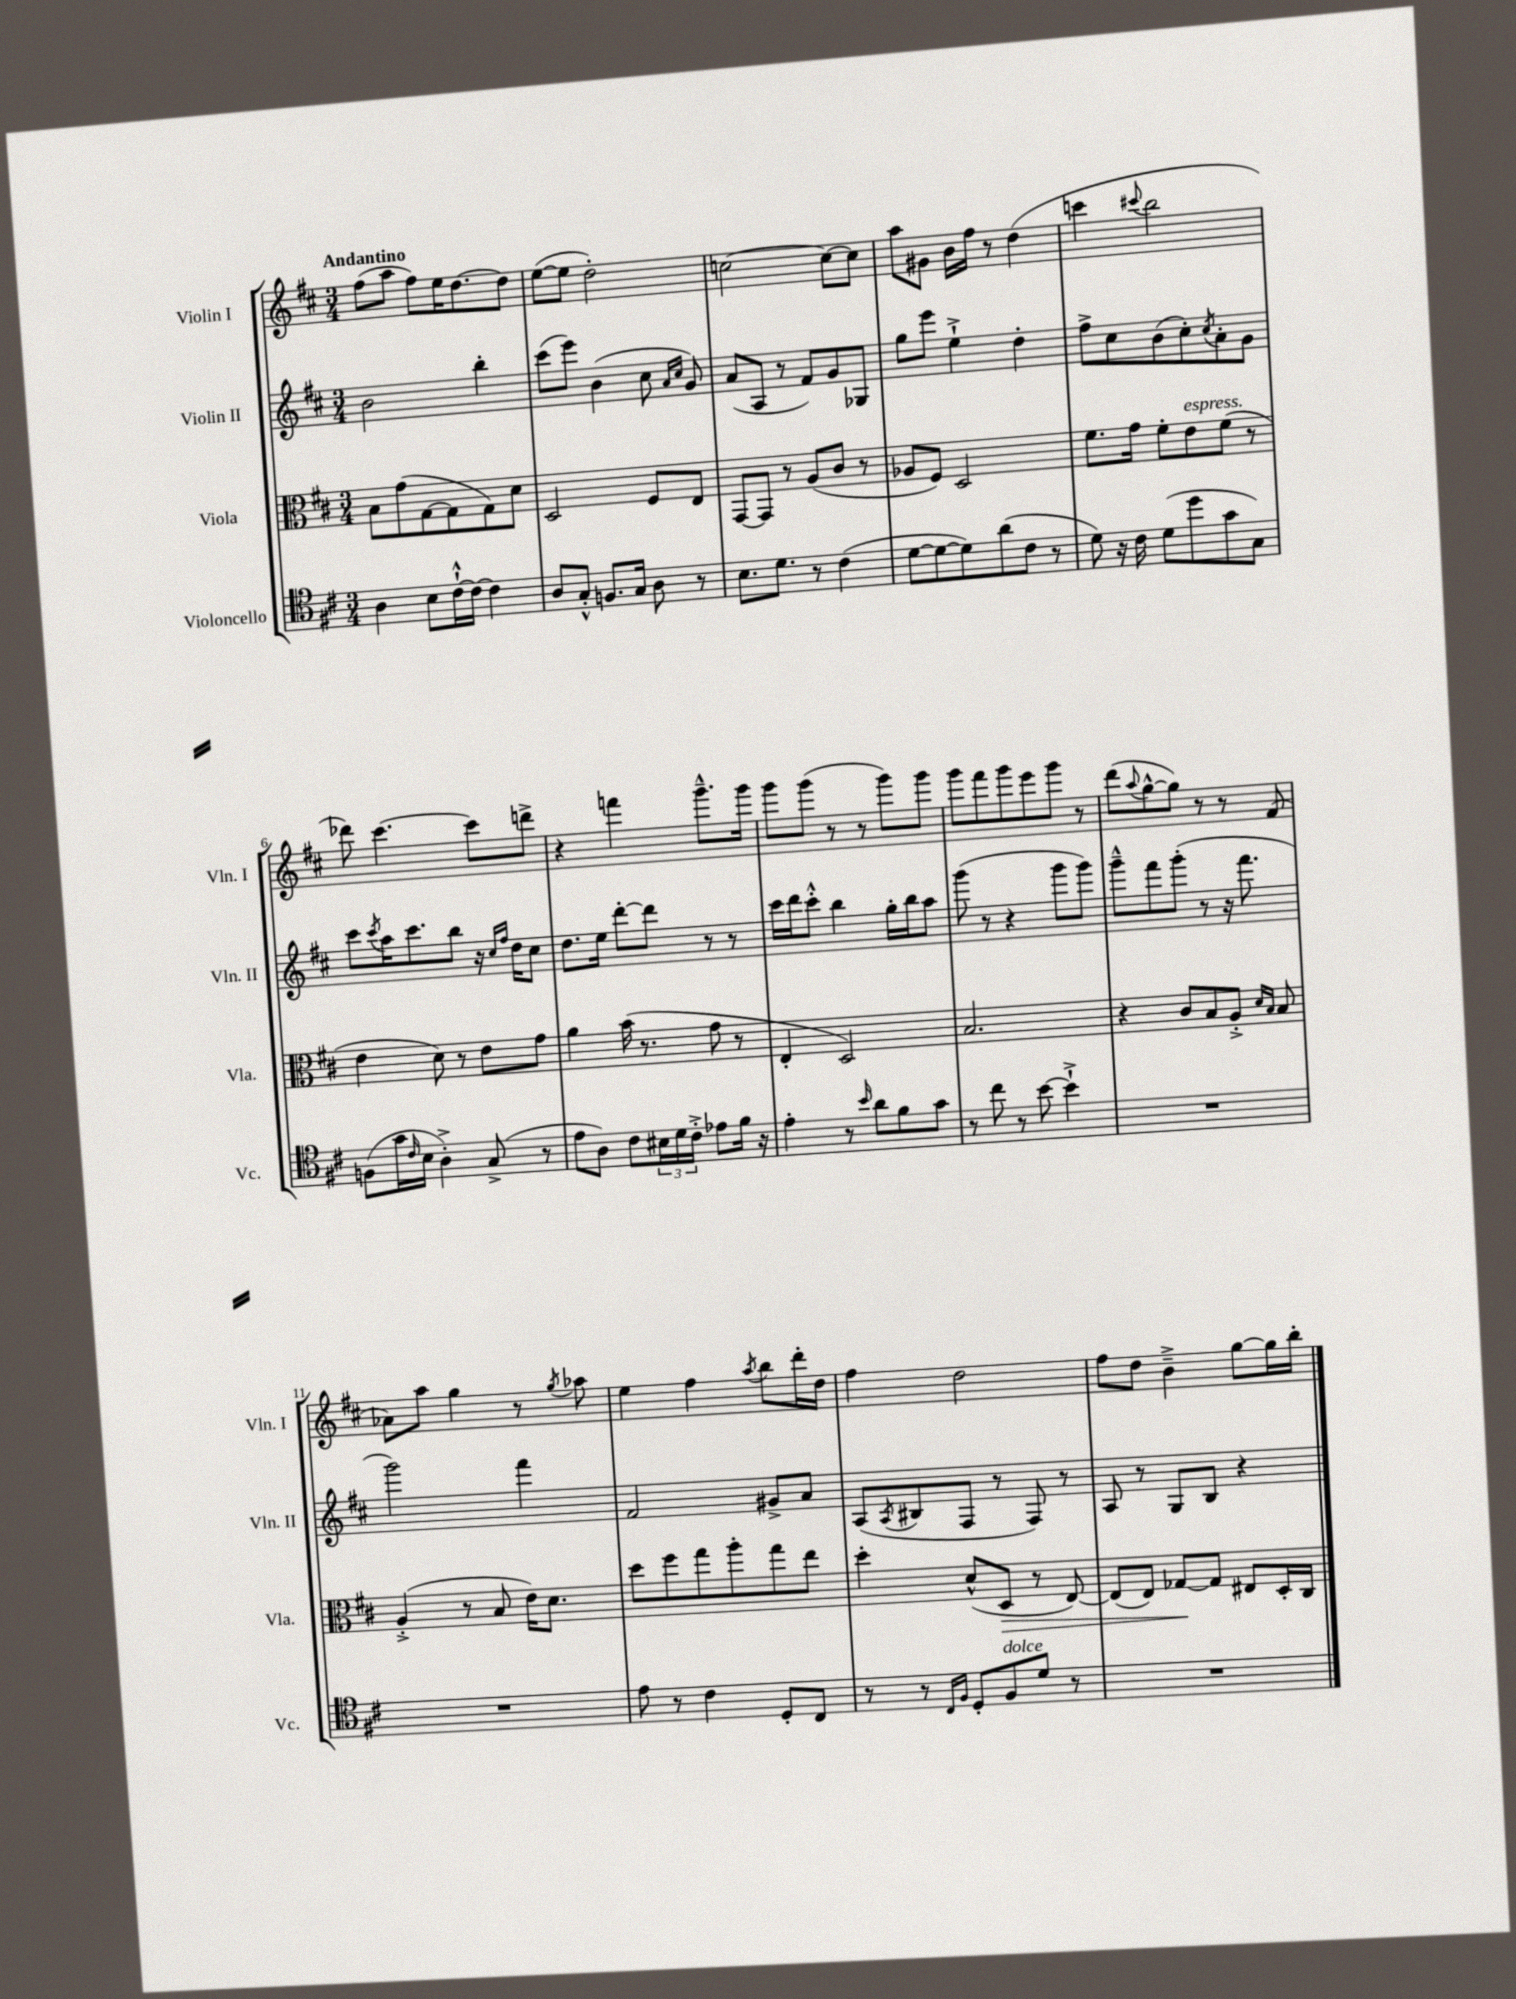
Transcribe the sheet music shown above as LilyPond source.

<<
\new StaffGroup <<
\new Staff = "s0" \with { instrumentName = "Violin I" shortInstrumentName = "Vln. I" } {
    \clef treble \key d \major \numericTimeSignature \time 3/4 \tempo "Andantino"
    fis''8( a''8 fis''8) e''16 d''8.~ d''8 |
    e''8~( e''8 d''2-.) |
    c''2~ c''8~ c''8 |
    a''8 gis'8 b'16 fis''16 r8 d''4( |
    c'''4 \appoggiatura { cis'''8 } b''2 |
    des'''8) cis'''4.~ cis'''8 d'''8-> |
    r4 f'''4 g'''8.---^ g'''16 |
    g'''8 g'''8( r8 r8 g'''8) g'''8 |
    g'''8 fis'''8 g'''8 e'''8 g'''8 r8 |
    d'''8( \appoggiatura { a''8 } g''8~-^ g''8) r8 r8 fis'8( |
    aes'8) a''8 g''4 r8 \acciaccatura { g''8 } aes''8 |
    e''4 fis''4 \acciaccatura { a''8 } b''8 d'''16-. d''16 |
    fis''4 d''2 |
    fis''8 d''8 b'4---> g''8~ g''16 b''16-. \bar "|." |
}
\new Staff = "s1" \with { instrumentName = "Violin II" shortInstrumentName = "Vln. II" } {
    \clef treble \key d \major \numericTimeSignature \time 3/4
    b'2 b''4-. |
    cis'''8( e'''8) b'4( cis''8 \grace { a'16 cis''16 } g'8) |
    a'8( a8 r8 fis'8) g'8 ges8 |
    g''8 e'''8 e''4-!-> d''4-. |
    fis''8-> cis''8 b'8( cis''8-.) \acciaccatura { cis''8 } a'8-. g'8 |
    cis'''8 \acciaccatura { cis'''8 } a''16 cis'''8. b''8 r16 \grace { cis''16 fis''16 } d''16 cis''8 |
    d''8. e''16 d'''8~-. d'''8 r8 r8 |
    cis'''16 d'''16 cis'''8-.-^ b''4 g''16-. b''16 a''8 |
    g'''8( r8 r4 g'''8 g'''8) |
    g'''8---^ fis'''8 g'''8-.( r8 r16 fis'''8. |
    g'''2) fis'''4 |
    fis'2 gis'8-> a'8 |
    a8( \acciaccatura { a8 } bis8 fis8 r8 fis8) r8 |
    a8 r8 g8 b8 r4 \bar "|." |
}
\new Staff = "s2" \with { instrumentName = "Viola" shortInstrumentName = "Vla." } {
    \clef alto \key d \major \numericTimeSignature \time 3/4
    b8 g'8( g8~ g8 g8) d'8 |
    d2 fis8 e8 |
    g,8~ g,8 r8 a8( cis'8 r8 |
    aes8 fis8) d2 |
    fis'8. g'16 fis'8-. e'8^\markup { \italic "espress." } fis'8( r8 |
    e'4 d'8) r8 e'8 g'8 |
    a'4 b'16( r8. g'8 r8 |
    e4-. d2) |
    b2. |
    r4 cis'8 b8 a8-.-> \grace { d'16 b16 } b8 |
    a4-.->( r8 b8 e'16) d'8. |
    d''8 fis''8 g''8 a''8-. g''8 e''8 |
    d''4-. d'8-^( d8\> r8 e8~) |
    e8( e8) ges8~\! ges8 eis8 d16-. cis16 \bar "|." |
}
\new Staff = "s3" \with { instrumentName = "Violoncello" shortInstrumentName = "Vc." } {
    \clef tenor \key d \major \numericTimeSignature \time 3/4
    a4 b8 cis'16~-!-^ cis'16~ cis'4 |
    a8 g8-.-^ f8. g16 a8 r8 |
    b8. d'8. r8 cis'4( |
    d'8~ d'8~ d'8) a'8( cis'8 r8 |
    d'8) r16 cis'16 d'8( d''8 g'8 g8) |
    f8( g'16 \grace { cis'16 } b16 a4-.->) g8->( r8 |
    e'8 a8) cis'8 \tuplet 3/2 { bis16 d'16 cis'16-.-> } ees'8 fis'16 r16 |
    e'4-. r8 \grace { b'16 } a'8 fis'8 g'8 |
    r8 cis''8 r8 b'8~ b'4-!-> |
    R2. |
    R2. |
    e'8 r8 cis'4 d8-. cis8 |
    r8 r8 \grace { cis16 fis16 } d8-. fis8^\markup { \italic "dolce" } d'8 r8 |
    R2. \bar "|." |
}
>>
>>
